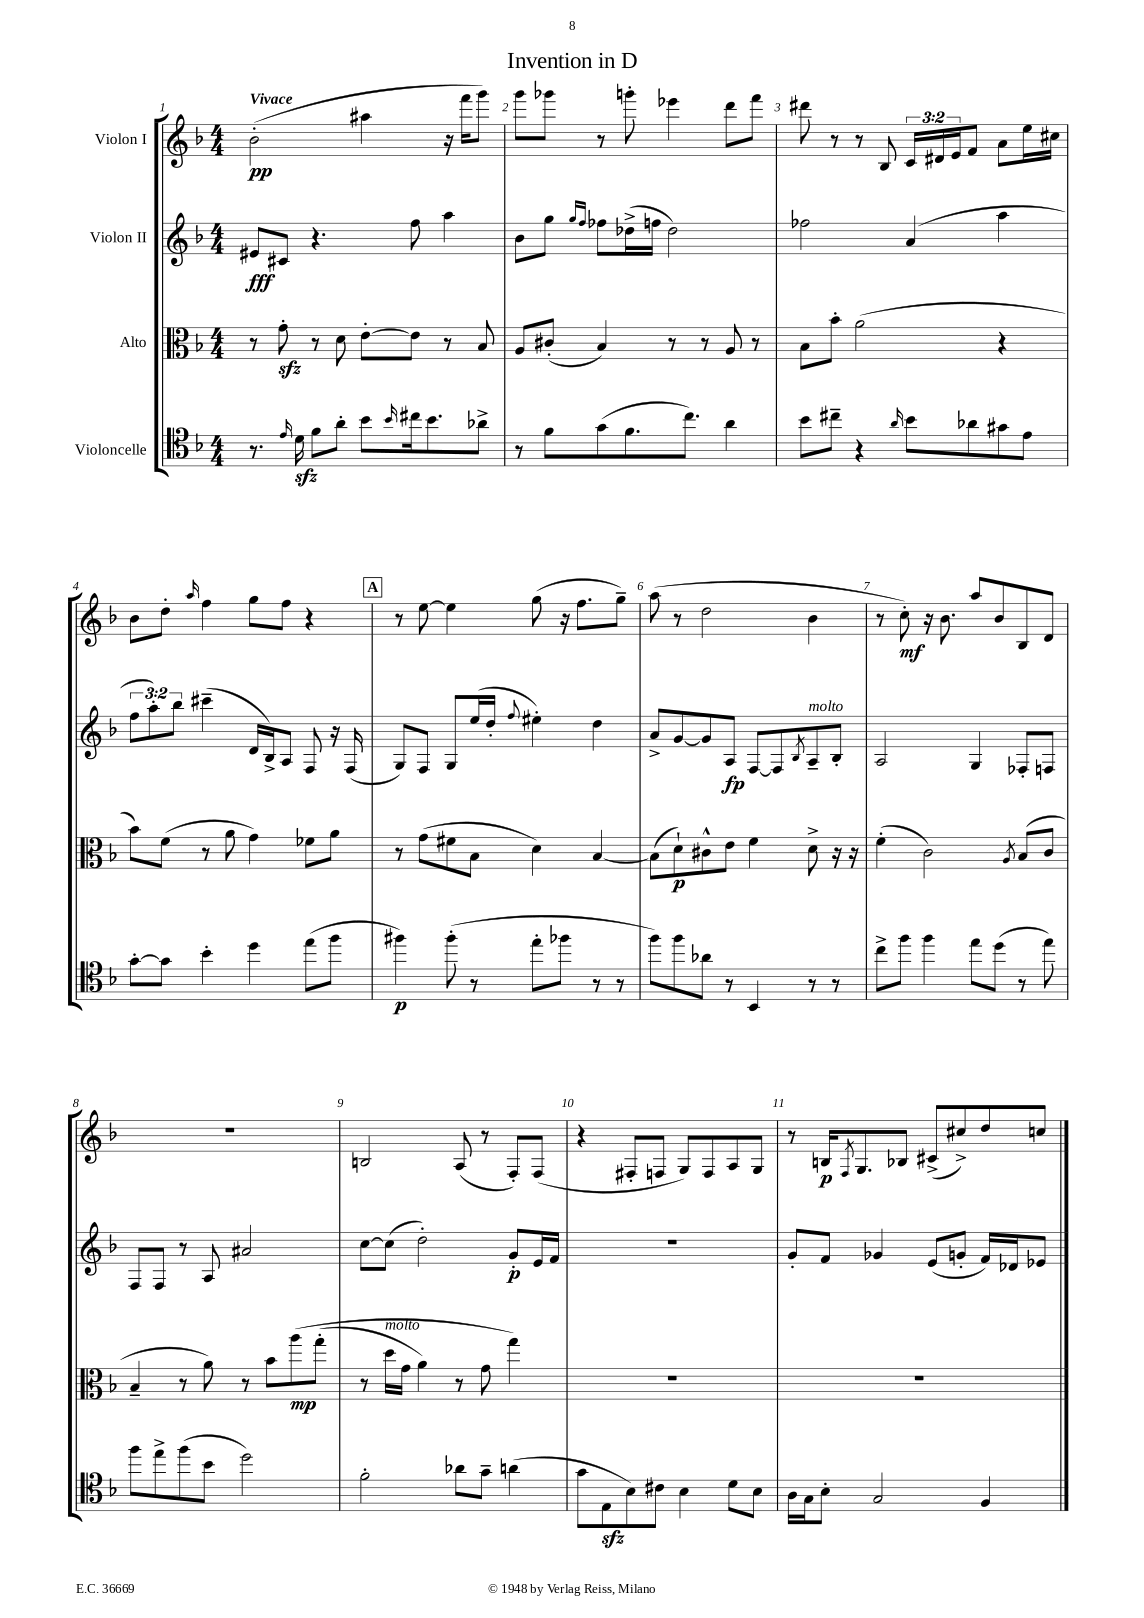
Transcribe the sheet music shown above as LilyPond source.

\header { title = "Invention in D" }
<<
\new StaffGroup <<
\new Staff = "s0" \with { instrumentName = "Violon I" } {
    \clef treble \key f \major \numericTimeSignature \time 4/4 \override Staff.TupletNumber.text = #tuplet-number::calc-fraction-text \tempo "Vivace"
    bes'2-.\pp( ais''4 r16 f'''16 g'''8) |
    g'''8 ges'''8 r8 g'''8-. ees'''4 d'''8 f'''8 |
    dis'''8 r8 r8 bes8 \tuplet 3/2 { c'16 dis'16 e'16 } f'8 a'8 e''16 cis''16 |
    bes'8 d''8-. \grace { a''16 } f''4 g''8 f''8 r4 |
    \mark \markup { \box "A" } r8 e''8~ e''4 g''8( r16 f''8. g''8--) |
    a''8( r8 d''2 bes'4 |
    r8 c''8-.\mf) r16 bes'8. a''8 bes'8 bes8 d'8 |
    R1 |
    b2 a8( r8 f8-.) f8( |
    r4 fis8-. f8 g8) f8 a8 g8 |
    r8 b16\p \acciaccatura { f8 } g8. bes8 cis'8->( cis''8->) d''8 c''8 \bar "|." |
}
\new Staff = "s1" \with { instrumentName = "Violon II" } {
    \clef treble \key f \major \numericTimeSignature \time 4/4 \override Staff.TupletNumber.text = #tuplet-number::calc-fraction-text
    eis'8\fff cis'8 r4. f''8 a''4 |
    bes'8 g''8 \grace { g''16 f''16 } fes''8 des''16->( f''16 des''2) |
    fes''2 a'4( a''4 |
    \tuplet 3/2 { f''8 a''8-.) bes''8 } cis'''4--( d'16 bes16->) a8 f8 r16 f16( |
    \mark \markup { \box "A" } g8) f8 g8 e''16( d''16-. \appoggiatura { f''8 } eis''4-.) d''4 |
    a'8-> g'8~ g'8 a8\fp f8~ f8 \acciaccatura { bes8 } a8--^\markup { \italic "molto" } bes8-. |
    a2 g4 fes8-. f8 |
    f8 f8 r8 a8 ais'2 |
    c''8~ c''8( d''2-.) g'8-.\p e'16 f'16 |
    R1 |
    g'8-. f'8 ges'4 e'8( g'8-. f'16) des'16 ees'8 \bar "|." |
}
\new Staff = "s2" \with { instrumentName = "Alto" } {
    \clef alto \key f \major \numericTimeSignature \time 4/4
    r8 g'8-.\sfz r8 d'8 e'8~-. e'8 r8 bes8 |
    a8 cis'8-.( bes4) r8 r8 a8 r8 |
    bes8 bes'8-. a'2( r4 |
    bes'8) f'8( r8 a'8 g'4) fes'8 a'8 |
    \mark \markup { \box "A" } r8 g'8( fis'8 bes8 d'4) bes4~ |
    bes8( d'8-!\p) cis'8-^ e'8 f'4 d'8-> r16 r16 |
    f'4-.( c'2) \acciaccatura { a8 } bes8( c'8 |
    bes4-- r8 a'8) r8 bes'8 a''8\mp\( g''8-.( |
    r8 d''16^\markup { \italic "molto" } g'16 a'4) r8 g'8 g''4\) |
    R1 |
    R1 \bar "|." |
}
\new Staff = "s3" \with { instrumentName = "Violoncelle" } {
    \clef tenor \key f \major \numericTimeSignature \time 4/4
    r8. \grace { e'16 } d'16\sfz f'8 a'8-. bes'8 \grace { bes'16 } cis''16 bes'8. aes'8-> |
    r8 f'8 g'8( f'8. c''8.) a'4 |
    bes'8 cis''8-- r4 \grace { a'16 } bes'8 aes'8 gis'8 e'8 |
    g'8~-. g'8 bes'4-. d''4 e''8( f''8 |
    \mark \markup { \box "A" } fis''4\p) fis''8-.( r8 e''8-. fes''8 r8 r8 |
    f''8) f''8 aes'8 r8 bes,4 r8 r8 |
    c''8-> f''8 f''4 e''8 d''8( r8 e''8) |
    f''8 e''8-> f''8( bes'8 d''2) |
    f'2-. aes'8 g'8-- a'4( |
    g'8 e8\sfz bes8) cis'8 bes4 d'8 bes8 |
    a16 g16 bes8-. g2 f4 \bar "|." |
}
>>
>>
\layout { \context { \Score \override BarNumber.break-visibility = ##(#f #t #t) barNumberVisibility = #all-bar-numbers-visible } }
